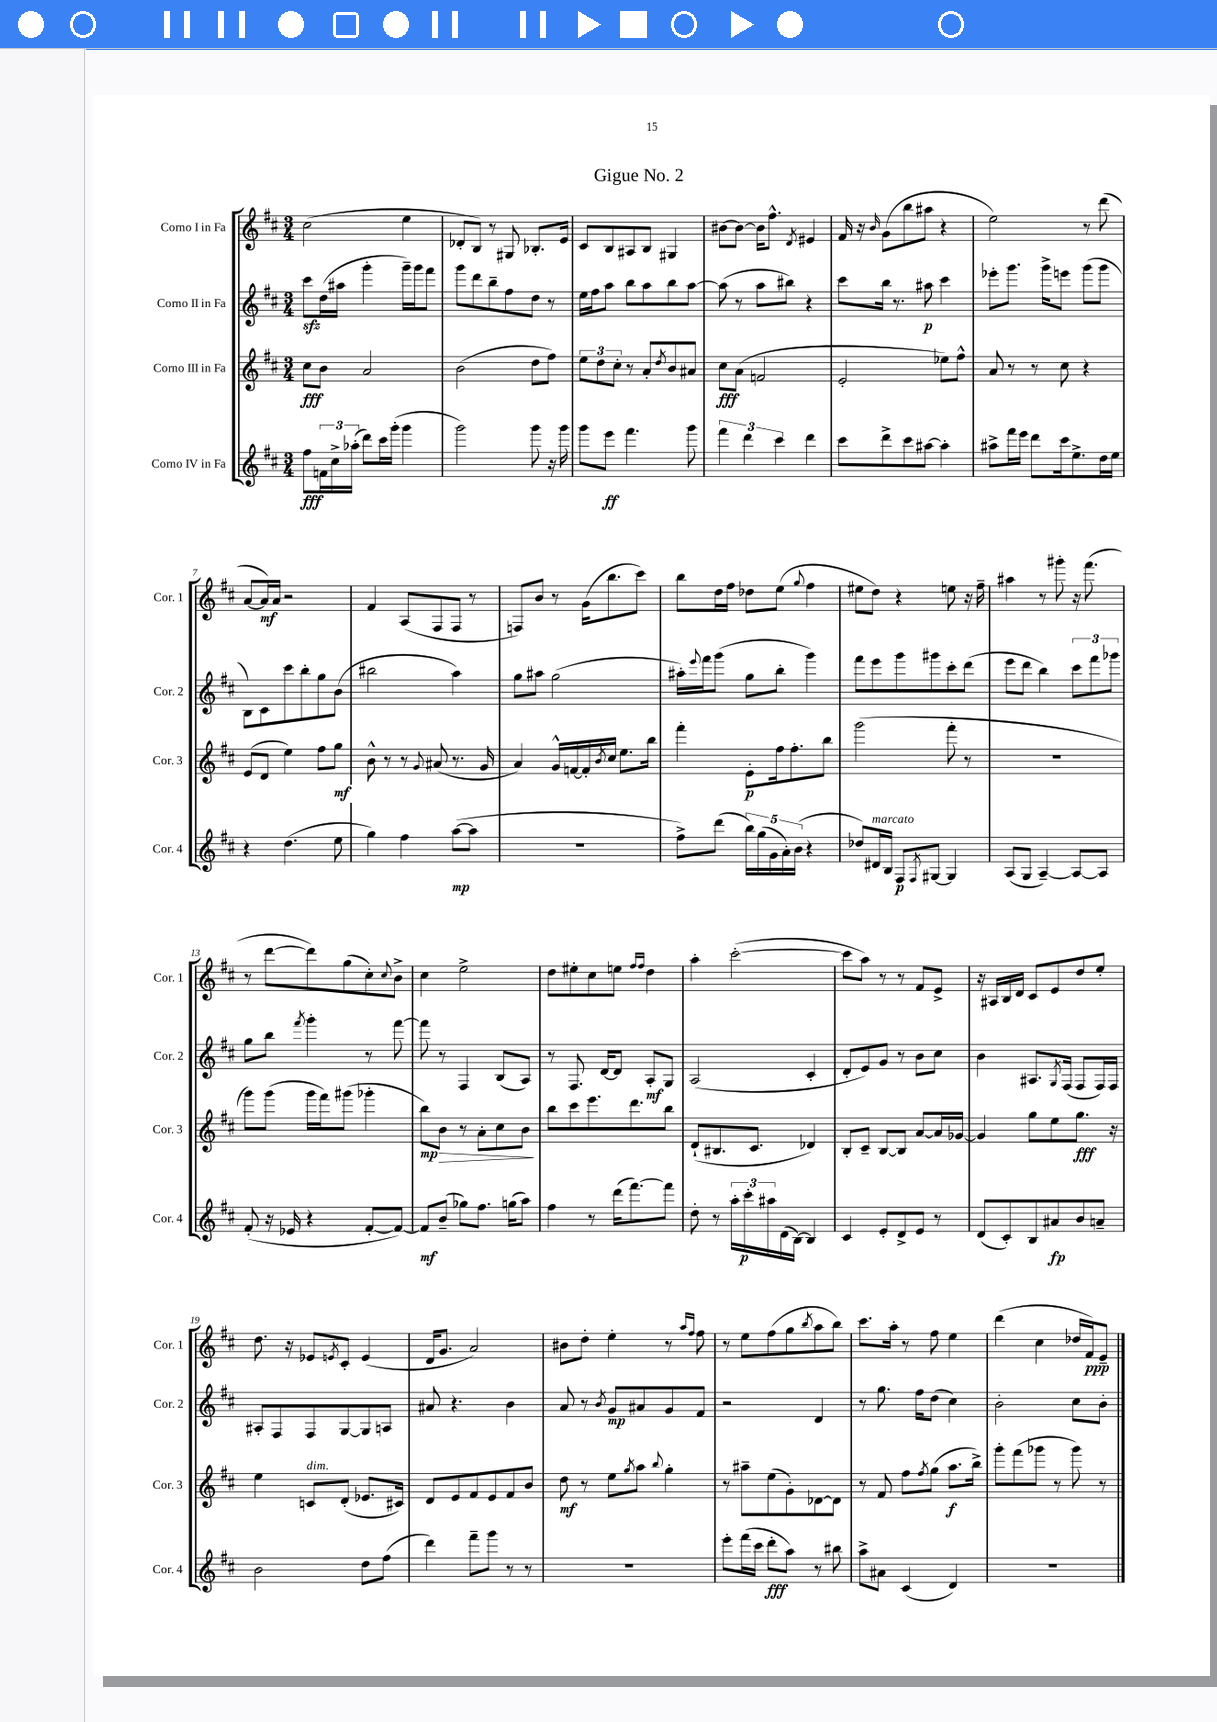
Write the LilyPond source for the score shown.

\header { title = "Gigue No. 2" }
<<
\new StaffGroup <<
\new Staff = "s0" \with { instrumentName = "Corno I in Fa" shortInstrumentName = "Cor. 1" } {
    \clef treble \key d \major \numericTimeSignature \time 3/4
    cis''2( e''4 |
    des'8-. b8) r8 gis8 bes8.-. e'16 |
    cis'8 b8 ais8 b8 gis4 |
    bis'8~ bis'8~ bis'16 fis''8.-^ \acciaccatura { d'8 } eis'4 |
    fis'16 r16 \grace { b'16 } g'8( b''8 ais''8 r4 |
    e''2) r8 d'''8( |
    a'8~ a'16\mf) a'16 r2 |
    fis'4 a8( fis8 fis8 r8 |
    f8) b'8 r8 g'16( b''8. cis'''8) |
    b''8 d''16 fis''16 des''8 e''8( \appoggiatura { g''8 } fis''4 |
    eis''8 d''8) r4 e''8 r16 fis''16-- |
    ais''4 r8 gis'''8-. r16 fis'''8.( |
    r8 d'''8~ d'''8) g''8( cis''8-.) \appoggiatura { cis''8 } b'8-> |
    cis''4 e''2-> |
    d''8 eis''8-. cis''8 e''8 \grace { fis''16 fis''16 } d''4 |
    a''4-. cis'''2~-.( |
    cis'''8 a''8) r8 r8 fis'8 e'8-> |
    r16 ais16 b16 d'16 cis'8 e'8 d''8 e''8-. |
    d''8. r16 ees'8 \acciaccatura { e'8 } cis'8-. e'4( |
    d'16 g'8. a'2) |
    bis'8 d''8-. e''4-. r8 \grace { a''16 fis''16 } fis''8 |
    r8 e''8 fis''8( g''8 \acciaccatura { b''8 } a''8 b''8) |
    cis'''8. a''16-. r8 fis''8 e''4 |
    d'''4( cis''4 des''16 fis'16\ppp) e'8-- \bar "|." |
}
\new Staff = "s1" \with { instrumentName = "Corno II in Fa" shortInstrumentName = "Cor. 2" } {
    \clef treble \key d \major \numericTimeSignature \time 3/4
    cis'''8\sfz d''16( ais''16 g'''4-. g'''16--) g'''16 fis'''8 |
    g'''8 d'''8 b''8-- fis''8 d''8 r8 |
    e''16 fis''16 a''8 b''8 a''8 b''8 a''8~ |
    a''8( r8 a''8 bis''8) r4 |
    cis'''8 b''16 r8. ais''8\p cis'''4 |
    ees'''8-. g'''8. g'''16-> e'''8 g'''8( g'''8 |
    b8) cis'8 cis'''8 b''8-. g''8 b'8( |
    bis''2 a''4) |
    g''8 ais''8 g''2( |
    ais''16-.) \appoggiatura { e'''8 } fis'''16 g'''8( g''8 b''8-. g'''4) |
    fis'''8 e'''8 g'''8 gis'''8 cis'''8-. d'''8( |
    e'''8 d'''8 b''4) \tuplet 3/2 { cis'''8 fis'''8 ges'''8 } |
    g''8 b''8 \acciaccatura { fis'''8 } g'''4-. r8 fis'''8~ |
    fis'''8 r8 fis4 b8( a8) |
    r8 fis8. d'16~ d'8 a8-.\mf g8 |
    a2( cis'4-. |
    d'8-. e'8) g'8 r8 b'8 cis''8 |
    b'4 ais8. \acciaccatura { g8 } fis16( fis8 fis16) fis16 |
    ais8-. fis8 fis8 g8~ g8 a8 |
    ais'8 r4. b'4 |
    a'8 r8 \acciaccatura { b'8 } g'8\mp ais'8 g'8 fis'8 |
    r2 d'4 |
    r8 g''8. fis''16 d''8( cis''4) |
    b'2-. cis''8 b'8-. \bar "|." |
}
\new Staff = "s2" \with { instrumentName = "Corno III in Fa" shortInstrumentName = "Cor. 3" } {
    \clef treble \key d \major \numericTimeSignature \time 3/4
    cis''8\fff b'8 a'2 |
    b'2( d''8 fis''8) |
    \tuplet 3/2 { e''8 d''8 cis''8-. } r8 a'8-. \acciaccatura { d''8 } b'8 ais'8 |
    cis''8\fff a'8( f'2 |
    e'2-. ees''8) fis''8-^ |
    a'8 r8 r8 cis''8 r4 |
    e'8( d'8 e''4) fis''8 g''8\mf |
    b'8-^ r8 r8 \appoggiatura { g'8 } ais'8( r8. g'16 |
    a'4) g'16-^ f'16~ f'16-. \acciaccatura { b'8 } cis''16 e''8. b''16 |
    fis'''4-. e'8-.\p fis''16 fis''8.-. b''8 |
    g'''2( fis'''8-. r8 |
    R2. |
    g'''8) g'''8( g'''16 fis'''16) gis'''8( ges'''4-. |
    b''8\mp\>) b'8 r8 a'8-. cis''8 b'8\! |
    b''8 cis'''8 e'''8. d'''8. b''8 |
    d'8-!( bis8. cis'8. des'4) |
    b8-. cis'8-- b8~ b8 a'8~ a'16 ges'16~ |
    ges'4 g''8 e''8 g''8.\fff r16 |
    e''4 c'8^\markup { \italic "dim." } d'8-.( ees'8. cis'16) |
    d'8 e'8 fis'8 e'8 fis'8 b'8 |
    d''8\mf r8 e''8 \acciaccatura { g''8 } a''8 \appoggiatura { b''8 } g''4-. |
    r8 ais''8-- e''8( g'8-.) des'8~ des'8 |
    r8 fis'8 fis''8 \acciaccatura { fis''8 } g''8( a''8.\f b''16->) |
    g'''8-. fis'''8( ges'''8 r8 ges'''8) r8 \bar "|." |
}
\new Staff = "s3" \with { instrumentName = "Corno IV in Fa" shortInstrumentName = "Cor. 4" } {
    \clef treble \key d \major \numericTimeSignature \time 3/4
    fis''8\fff \tuplet 3/2 { f'16 cis''16-> aes''16-.( } d'''8) cis'''16 g'''16-.( g'''4 |
    g'''2) g'''8 r16 g'''16 |
    g'''8 e'''8\ff fis'''4. g'''8 |
    \tuplet 3/2 { fis'''4 d'''4 cis'''4 } d'''4 |
    cis'''8 d'''8-> cis'''8 ais''8~ ais''4-. |
    ais''8-> fis'''16 e'''16 d'''8 cis'''16 e''8.-> d''16 e''16 |
    r4 d''4.( e''8 |
    g''4) fis''4 a''8~\mp( a''8 |
    R2. |
    fis''8->) d'''8( \tuplet 5/4 { b''16) g''16( g'16 a'16-.) b'16( } r4 |
    des''8) dis'16^\markup { \italic "marcato" } b16 fis8\p \acciaccatura { fis8 } gis8~ gis4 |
    a8( g8 a4~--) a8~ a8 |
    fis'8-.( r16 ees'16 r4 fis'8~-. fis'8~) |
    fis'8\mf b'8--( ges''8) fis''8. g''16( a''8) |
    fis''4 r8 d'''16( fis'''8.~) fis'''8 |
    d''8-. r8 \tuplet 3/2 { a''16-. cis'''16-.\p ais''16 } d'16( b16~) b4 |
    cis'4 e'8-. d'8-> e'8 r8 |
    d'8( cis'8-.) b8 ais'8\fp b'8 a'8-- |
    b'2 d''8 fis''8( |
    d'''4) fis'''8-- g'''8 r8 r8 |
    R2. |
    e'''8-. fis'''16( cis'''16 d'''8-.\fff a''8) r8 bis''8 |
    a''8-> ais'8 cis'4( d'4) |
    R2. \bar "|." |
}
>>
>>
